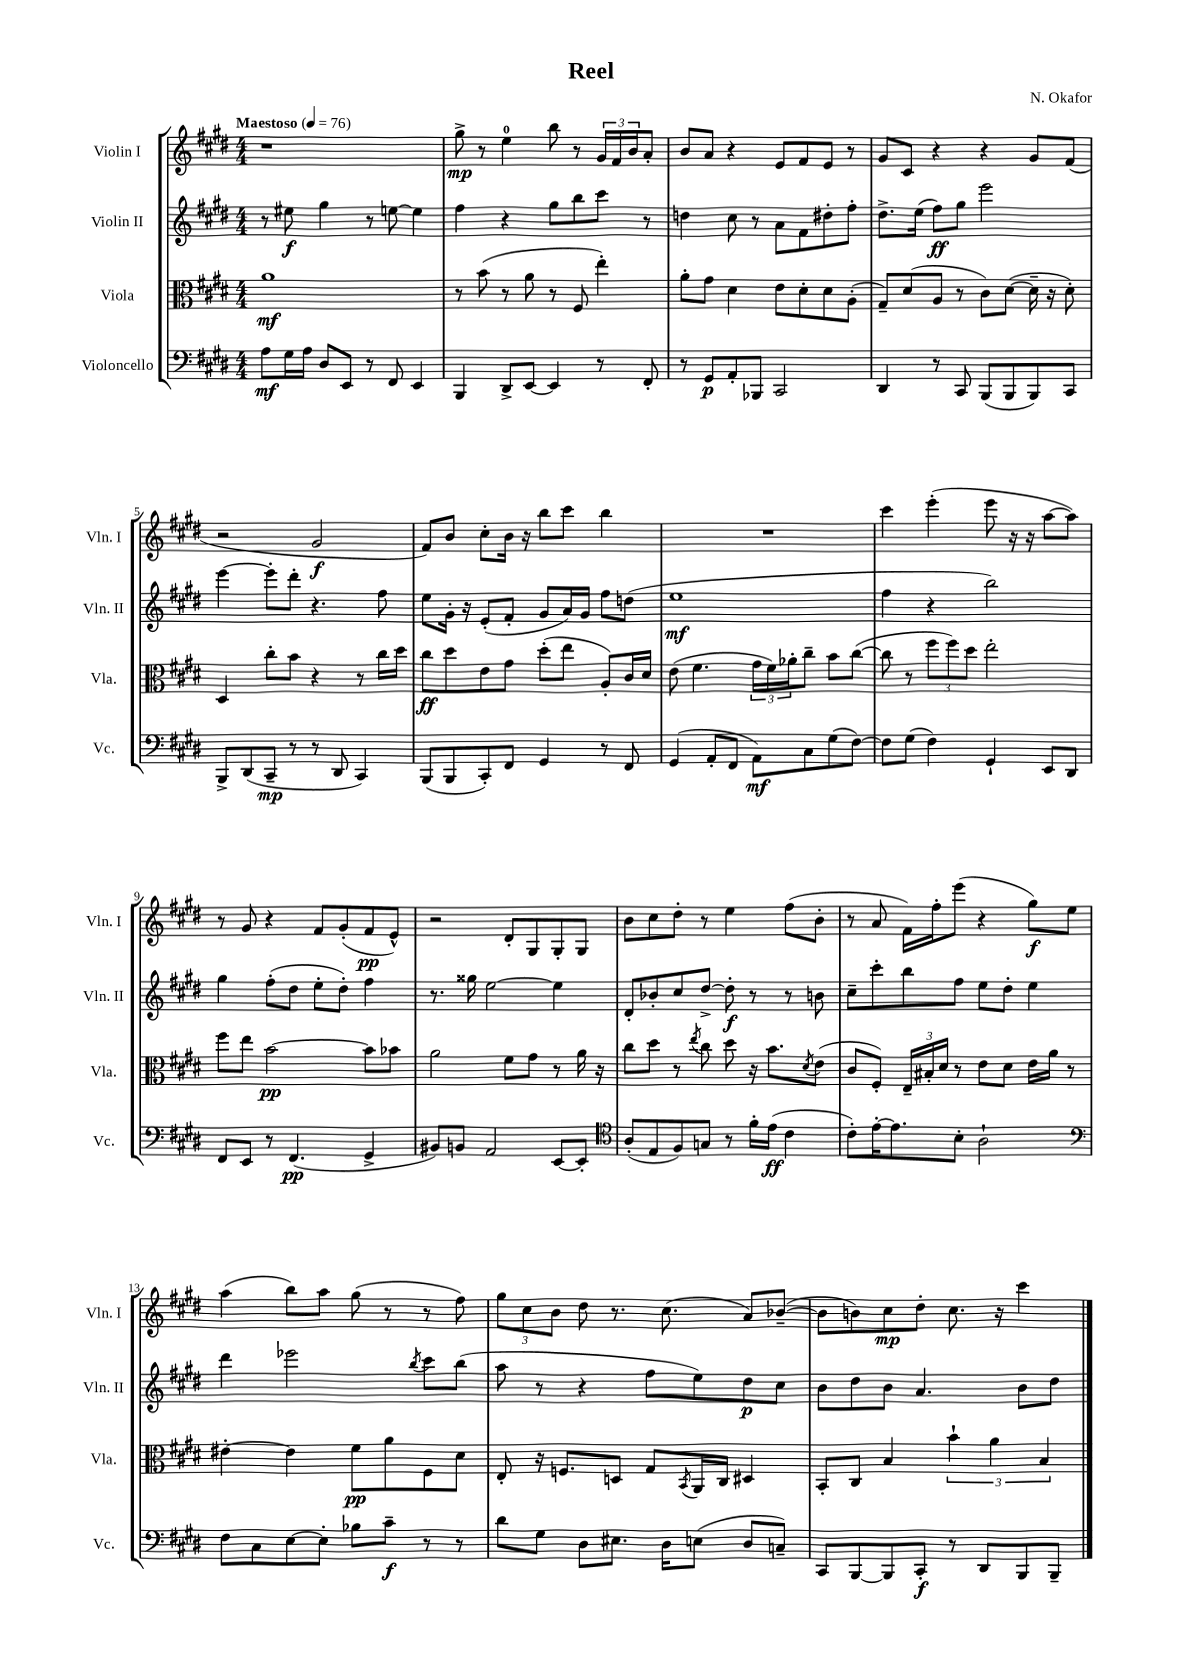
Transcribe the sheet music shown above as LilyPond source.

\header { title = "Reel" composer = "N. Okafor" }
<<
\new StaffGroup <<
\new Staff = "s0" \with { instrumentName = "Violin I" shortInstrumentName = "Vln. I" } {
    \clef treble \key e \major \numericTimeSignature \time 4/4 \tempo "Maestoso" 4 = 76
    r1 |
    gis''8->\mp r8 e''4-0 b''8 r8 \tuplet 3/2 { gis'16 fis'16 b'16 } a'8-. |
    b'8 a'8 r4 e'8 fis'8 e'8 r8 |
    gis'8 cis'8 r4 r4 gis'8 fis'8( |
    r2 gis'2\f |
    fis'8) b'8 cis''8-. b'16 r16 b''8 cis'''8 b''4 |
    R1 |
    cis'''4 e'''4-.( e'''8 r16 r16 a''8~ a''8) |
    r8 gis'8 r4 fis'8 gis'8-.( fis'8\pp e'8-^) |
    r2 dis'8-. gis8 gis8-. gis8 |
    b'8 cis''8 dis''8-. r8 e''4 fis''8( b'8-. |
    r8 a'8 fis'16) fis''16-. e'''8( r4 gis''8\f) e''8 |
    a''4( b''8) a''8 gis''8( r8 r8 fis''8) |
    \tuplet 3/2 { gis''8 cis''8 b'8 } dis''8 r8. cis''8.( a'8) bes'8~--( |
    bes'8 b'8) cis''8\mp dis''8-. cis''8. r16 cis'''4 \bar "|." |
}
\new Staff = "s1" \with { instrumentName = "Violin II" shortInstrumentName = "Vln. II" } {
    \clef treble \key e \major \numericTimeSignature \time 4/4
    r8 eis''8\f gis''4 r8 e''8~ e''4 |
    fis''4 r4 gis''8 b''8 cis'''8 r8 |
    d''4 cis''8 r8 a'8 fis'8 dis''8-. fis''8-. |
    dis''8.-> e''16( fis''8\ff) gis''8 e'''2 |
    e'''4~ e'''8-. dis'''8-. r4. fis''8 |
    e''8 gis'16-. r16 e'8-.( fis'8-. gis'8 a'16) gis'16 fis''8 d''8( |
    e''1\mf |
    fis''4 r4 b''2) |
    gis''4 fis''8-.( dis''8 e''8-. dis''8-.) fis''4 |
    r8. gisis''16 e''2~ e''4 |
    dis'8-. bes'8-. cis''8 dis''8~-> dis''8-.\f r8 r8 b'8 |
    cis''8-- cis'''8-. b''8 fis''8 e''8 dis''8-. e''4 |
    dis'''4 ees'''2 \acciaccatura { b''8 } cis'''8 b''8( |
    a''8 r8 r4 fis''8 e''8) dis''8\p cis''8 |
    b'8 dis''8 b'8 a'4. b'8 dis''8 \bar "|." |
}
\new Staff = "s2" \with { instrumentName = "Viola" shortInstrumentName = "Vla." } {
    \clef alto \key e \major \numericTimeSignature \time 4/4
    a'1\mf |
    r8 b'8( r8 a'8 r8 fis8 e''4-.) |
    a'8-. gis'8 dis'4 e'8 dis'8-. dis'8 a8-.( |
    gis8--) dis'8( a8 r8 cis'8) dis'8~( dis'16-- r16 dis'8-.) |
    dis4 cis''8-. b'8 r4 r8 cis''16 dis''16 |
    cis''8\ff dis''8 e'8 gis'8 dis''8-.( e''8 a8-.) cis'16 dis'16 |
    e'8( fis'4. \tuplet 3/2 { gis'16 fis'16) aes'16-. } cis''8-- b'8 cis''8~( |
    cis''8 r8 \tuplet 3/2 { fis''8 fis''8) dis''8 } e''2-. |
    fis''8 e''8 b'2~\pp b'8 bes'8 |
    a'2 fis'8 gis'8 r8 a'16 r16 |
    cis''8 dis''8 r8 \acciaccatura { e''8 } cis''8 dis''8 r16 b'8. \acciaccatura { dis'8 } e'8( |
    cis'8 fis8-.) \tuplet 3/2 { e16-- bis16-. dis'16 } r8 e'8 dis'8 e'16 a'16 r8 |
    eis'4~-. eis'4 fis'8\pp a'8 fis8 dis'8 |
    e8-. r16 f8. d8 gis8 \acciaccatura { b,8 } a,16 cis16 dis4 |
    b,8-. cis8 b4 \tuplet 3/2 { b'4-! a'4 b4 } \bar "|." |
}
\new Staff = "s3" \with { instrumentName = "Violoncello" shortInstrumentName = "Vc." } {
    \clef bass \key e \major \numericTimeSignature \time 4/4
    a8\mf gis16 a16 dis8 e,8 r8 fis,8 e,4 |
    b,,4 dis,8-> e,8~ e,4 r8 fis,8-. |
    r8 gis,8\p a,8-. bes,,8 cis,2 |
    dis,4 r8 cis,8 b,,8( b,,8 b,,8) cis,8 |
    b,,8-> dis,8( cis,8--\mp r8 r8 dis,8 cis,4) |
    b,,8( b,,8 cis,8-.) fis,8 gis,4 r8 fis,8 |
    gis,4( a,8-. fis,8 a,8\mf) cis8 gis8( fis8~) |
    fis8 gis8( fis4) gis,4-! e,8 dis,8 |
    fis,8 e,8 r8 fis,4.\pp( gis,4-> |
    bis,8) b,8 a,2 e,8~ e,8-. |
    \clef tenor a8-.( e8 fis8) g8 r8 fis'16-. e'16\ff( cis'4 |
    cis'8-.) e'16~-. e'8. b8-. a2-! |
    \clef bass fis8 cis8 e8~ e8-. bes8 cis'8--\f r8 r8 |
    dis'8 gis8 dis8 eis8. dis16 e8( dis8 c8--) |
    cis,8 b,,8~ b,,8 cis,8-.\f r8 dis,8 b,,8 b,,8-- \bar "|." |
}
>>
>>
